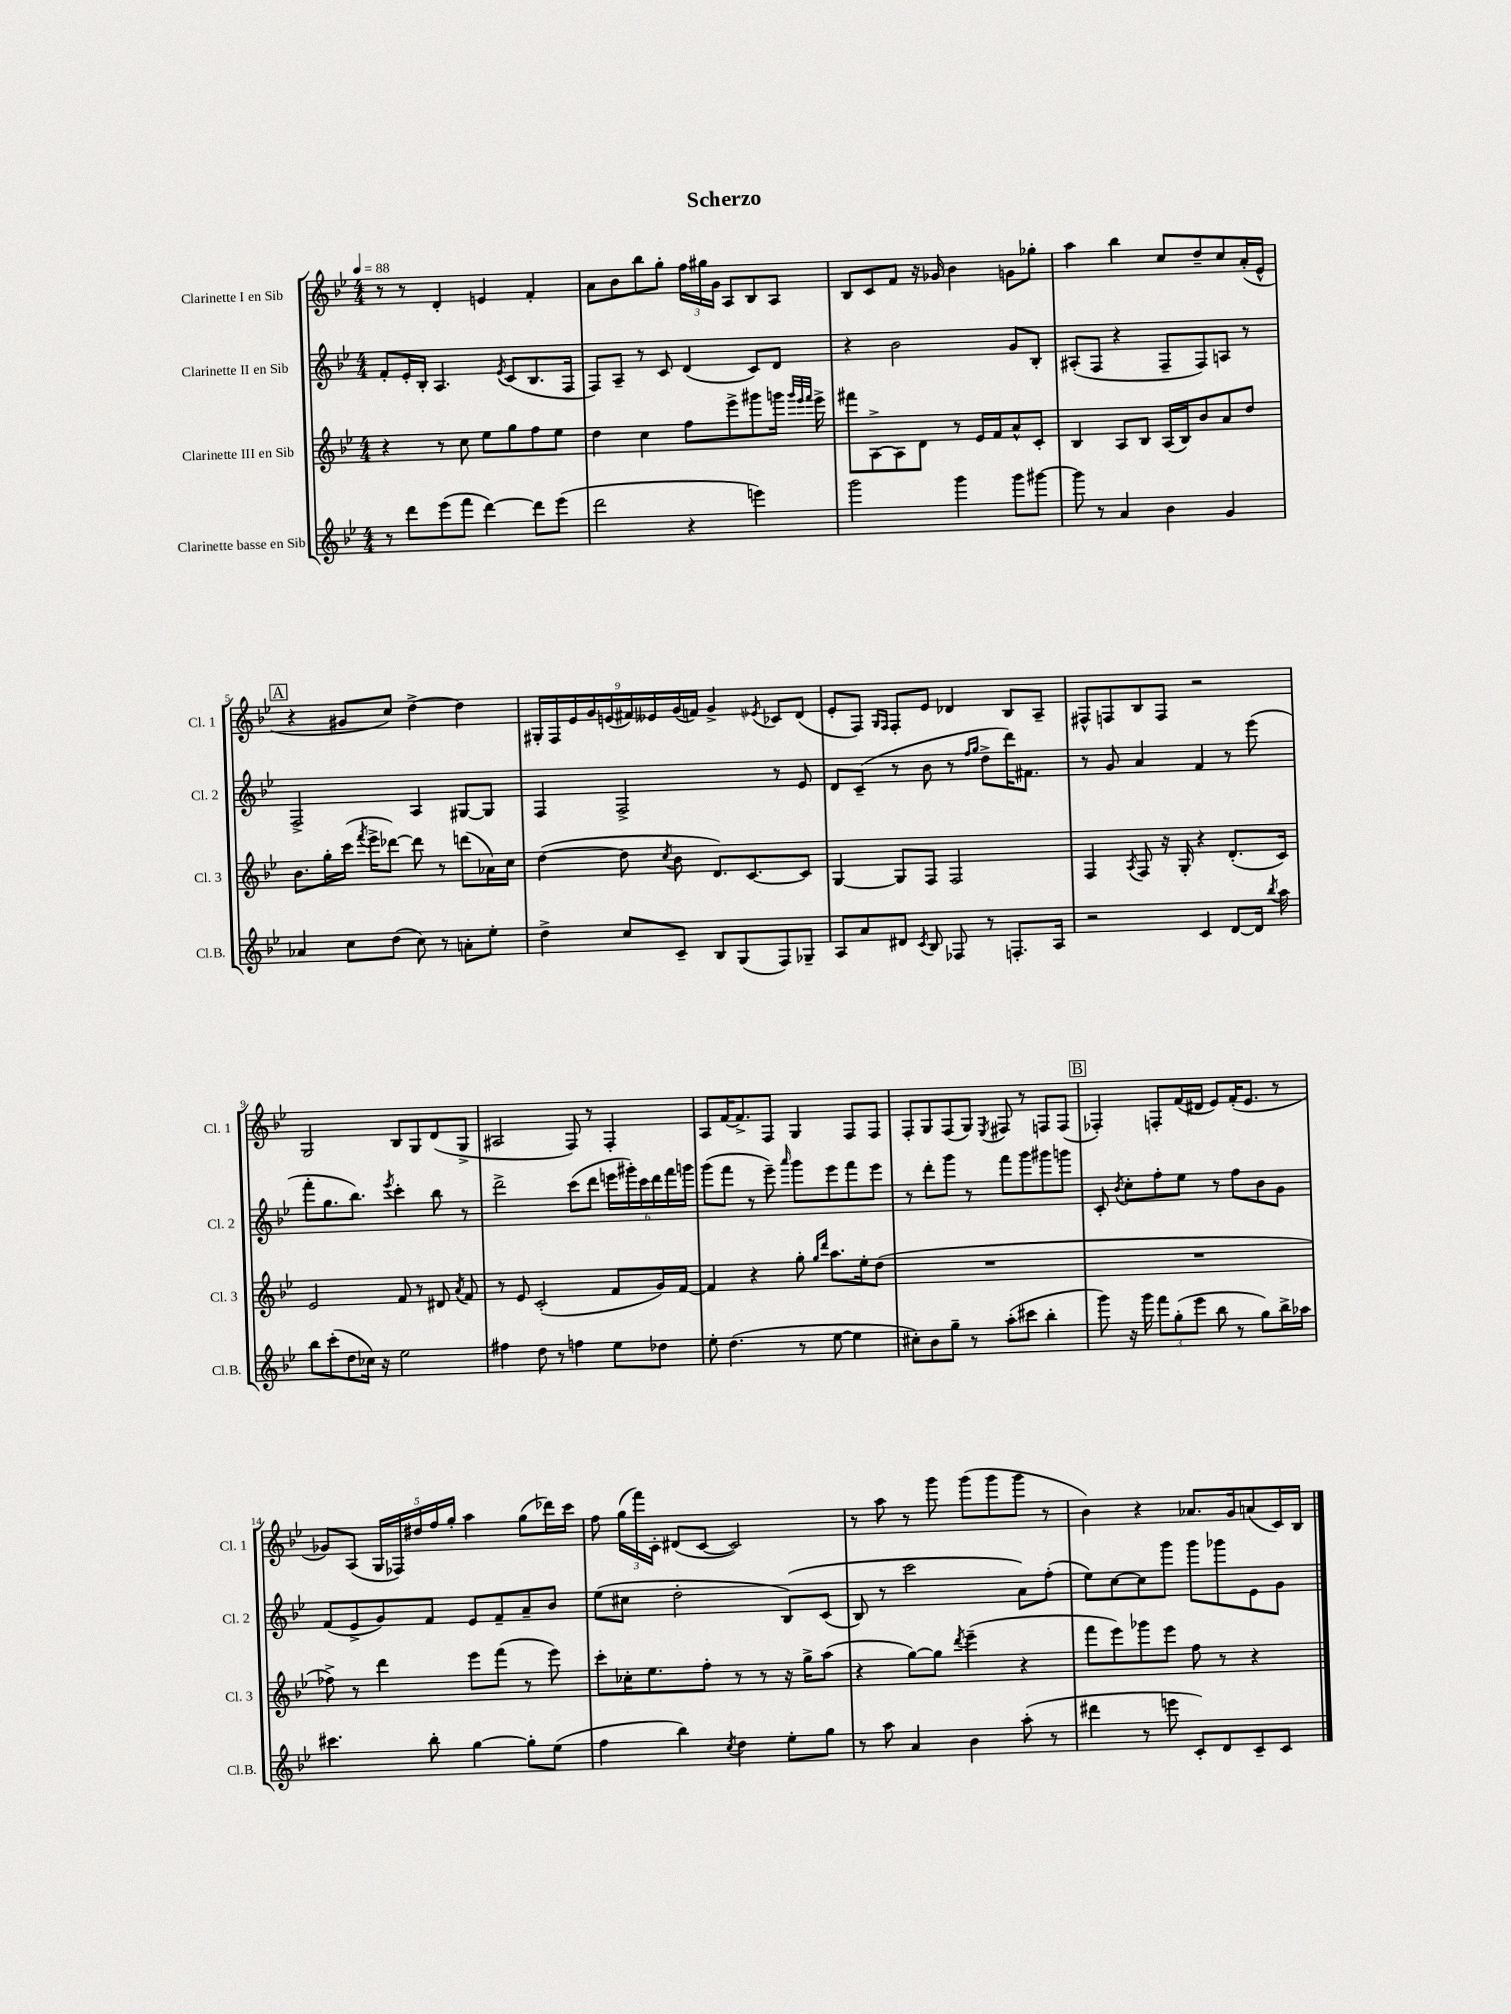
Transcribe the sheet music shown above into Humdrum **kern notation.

**kern	**kern	**kern	**kern
*staff4	*staff3	*staff2	*staff1
*clefG2	*clefG2	*clefG2	*clefG2
*k[b-e-]	*k[b-e-]	*k[b-e-]	*k[b-e-]
*M4/4	*M4/4	*M4/4	*M4/4
*MM88	*MM88	*MM88	*MM88
8r	4r	8f'	8r
8ddd	.	16e-'	8r
.	.	16B-'	.
(8eee-	8r	4.A	4d'
8fff	8cc	.	.
[4ddd)	8ee-	.	4e
.	.	8qe-	.
.	8gg	(8c	.
8ddd]	8ff	8.B-	4f'
(8eee-	8ee-	.	.
.	.	16F	.
=	=	=	=
2ddd	4dd	8F)	8a
.	.	8A~	8b-
.	4cc	8r	8bb-
.	.	8c	8gg'
4r	8ff	(4d	24ff
.	.	.	24gg#
.	.	.	24g
.	8eee-^	.	8A
4eee)	8ggg#	8c)	8B-
.	16ggg	8d	8A
.	32qqggg	.	.
.	32qqeee-	.	.
.	32qqfff	.	.
.	16eee-^	.	.
=	=	=	=
2ggg	8fff#	4r	8B-
.	[8A^	.	8c
.	8A]	2b-	8f
.	8d	.	16r
.	.	.	16g-
4ggg	8r	.	4b-
.	16e-	.	.
.	16f	.	.
8ggg	8a^^	8g	8g
[8ggg#	8c'	8B-'	8gg-'
=	=	=	=
8ggg#]	4B-	(8A#'	4aa
8r	.	8F	.
4a	8A	4r	4bb-
.	8B-	.	.
4b-	(16A	8F~	8cc
.	16B-)	.	.
.	8b-	8F)	8dd~
4g	8a	8A	8cc
.	8dd	8r	(16a'
.	.	.	16e-^^
=	=	=	=
4a-	8.b-	2F^	4r
.	16gg'	.	.
8cc	(16ccc	.	8g#
.	8qfff	.	.
.	16eee-^	.	.
(8dd	[8ddd-)	.	8cc)
8cc)	8ddd-]	4A	[4dd^
8r	8r	.	.
8a'	(8ddd	[8G#	4dd]
8ee-'	16a-)	8G#]	.
.	16cc	.	.
=	=	=	=
4dd^	([4dd	4F	18G#'
.	.	.	18F
.	.	.	18e-
.	.	.	18g
.	.	.	(18e
8cc	8dd]	2F^	.
.	.	.	18f#)
.	.	.	18e--
.	8qcc	.	.
8c~	8b-	.	.
.	.	.	(18g
.	.	.	18f)
8B-	8.d)	.	4g^
(8G	.	.	.
.	[8.c	.	.
.	.	.	8qe-
8F)	.	8r	8c-
8G-~	8c]	8e-	(8d
=	=	=	=
8A	[4G	8d	8e-'
8a	.	(8c~	8F)
.	.	.	16qqG
.	.	.	16qqF
8d#	8G]	8r	8F'
8qc	.	.	.
8B-	8F	8b-	8e-
8F-	2F	8r	4d-
.	.	16qqff	.
.	.	16qqgg	.
8r	.	8dd^	.
8.F'	.	16ddd)	8B-
.	.	8.f#	.
.	.	.	8A~
16A	.	.	.
=	=	=	=
2r	4F	8r	8F#^^
.	.	8g	8F
.	8qA	.	.
.	8F	4a	8B-
.	16r	.	8F
.	16G'	.	.
4c	4r	4f	2r
[8d	(8.d'	8r	.
16d]	.	(8eee-	.
8qbb-	.	.	.
16aa	16c)	.	.
=	=	=	=
8bb-	2e-	8fff'	2G
(8ccc'	.	8.gg	.
8dd	.	.	.
.	.	8.bb-)	.
16cc-)	.	.	.
16r	.	.	.
.	.	8qeee-	.
2ee-	8f	4ccc'	8B-
.	8r	.	8G
.	8d#	8bb-	(8d
.	8qa	.	.
.	8f	8r	8G^
=	=	=	=
4ff#	8r	2ddd^	2A#
.	8e-	.	.
8dd	(2c'	.	.
8r	.	.	.
4ff	.	(8ccc	8F)
.	.	8ddd	8r
8ee-	8f	24eee	4F'
.	.	24ggg#')	.
.	.	24ccc	.
8dd-	16g)	24ddd	.
.	.	24fff	.
.	[16f	.	.
.	.	24ggg	.
=	=	=	=
8ee-'	4f]	(8ggg	8A
(4.dd	.	8fff	[16f
.	.	.	8.f^]
.	4r	8r	.
.	.	8eee-~)	8F
.	.	16qqaaa	.
8r	8gg'	8ggg	4G
.	16qqgg	.	.
.	16qqddd	.	.
[8ee-	8.aa	8eee-	.
4ee-]	.	8fff	8F
.	16ee-'	.	.
.	(8dd	8eee-	8F
=	=	=	=
8cc#')	1r	8r	8F'
8b-	.	8ddd'	8G
8gg~	.	8ggg	(8F
8r	.	8r	8G)
.	.	.	8qE-
(8aa'	.	8fff	8F#
8ccc#	.	8ggg	8r
4bb-'	.	8ggg#	8F
.	.	8ggg	(8F
=	=	=	=
8ggg)	1r	8c'	4F-')
.	.	8qb-	.
16r	.	8cc'	.
16ggg	.	.	.
12fff	.	8ff'	8F'
(12gg'	.	.	.
.	.	8ee-	(16f
12eee-	.	.	.
.	.	.	16d#
8bb-	.	8r	8e-)
8r	.	8ff	(16f'
.	.	.	8.e-
8gg)	.	8b-	.
16bb-^	.	8g	8r
16aa-	.	.	.
=	=	=	=
4.ccc#	8ff-^)	(8f	8g-)
.	8r	8e-^	(8A
.	4ddd	8g)	20G
.	.	.	20F-)
.	.	.	20dd#
8bb-'	.	8f	.
.	.	.	20ff
.	.	.	20gg'
[4gg	8eee-	8e-	4aa
.	(8fff	8f~	.
8gg']	8r	8a~	(8gg
(8ee-	8eee-)	8b-	16ddd-)
.	.	.	16ccc
=	=	=	=
4ff	8ccc'	(8ee-	8ff
.	16cc-'	8cc#	(24gg
.	.	.	24fff)
.	8.ee-	.	.
.	.	.	24c'
4bb-)	.	2dd'	(8d#
.	8ff'	.	[8c
8qcc	.	.	.
4dd	8r	.	2c])
.	8r	.	.
8ee-'	16r	&(8B-)	.
.	16gg^	.	.
8gg	(8aa	(8c	.
=	=	=	=
8r	4r	8B-)	8r
8aa	.	8r	8aa
4a	[8gg)	2ccc	8r
.	8gg]	.	8ggg
.	8qddd	.	.
4b-	(4eee-~	.	(8ggg
.	.	.	8ggg
(8aa'	4r	8a&)	8ggg
8r	.	(8ff'	8r
=	=	=	=
4ddd#	8fff	8ee-)	4b-)
.	8eee-)	[8cc	.
8r	8ggg-	8cc]	4r
8eee	8eee-	8ggg	.
8c')	8ff	8ggg	8.a-
8d	8r	8ggg-	.
.	.	.	16g
8c~	4r	8e-	(8a
8c	.	8g	16c)
.	.	.	16B-
==	==	==	==
*-	*-	*-	*-
